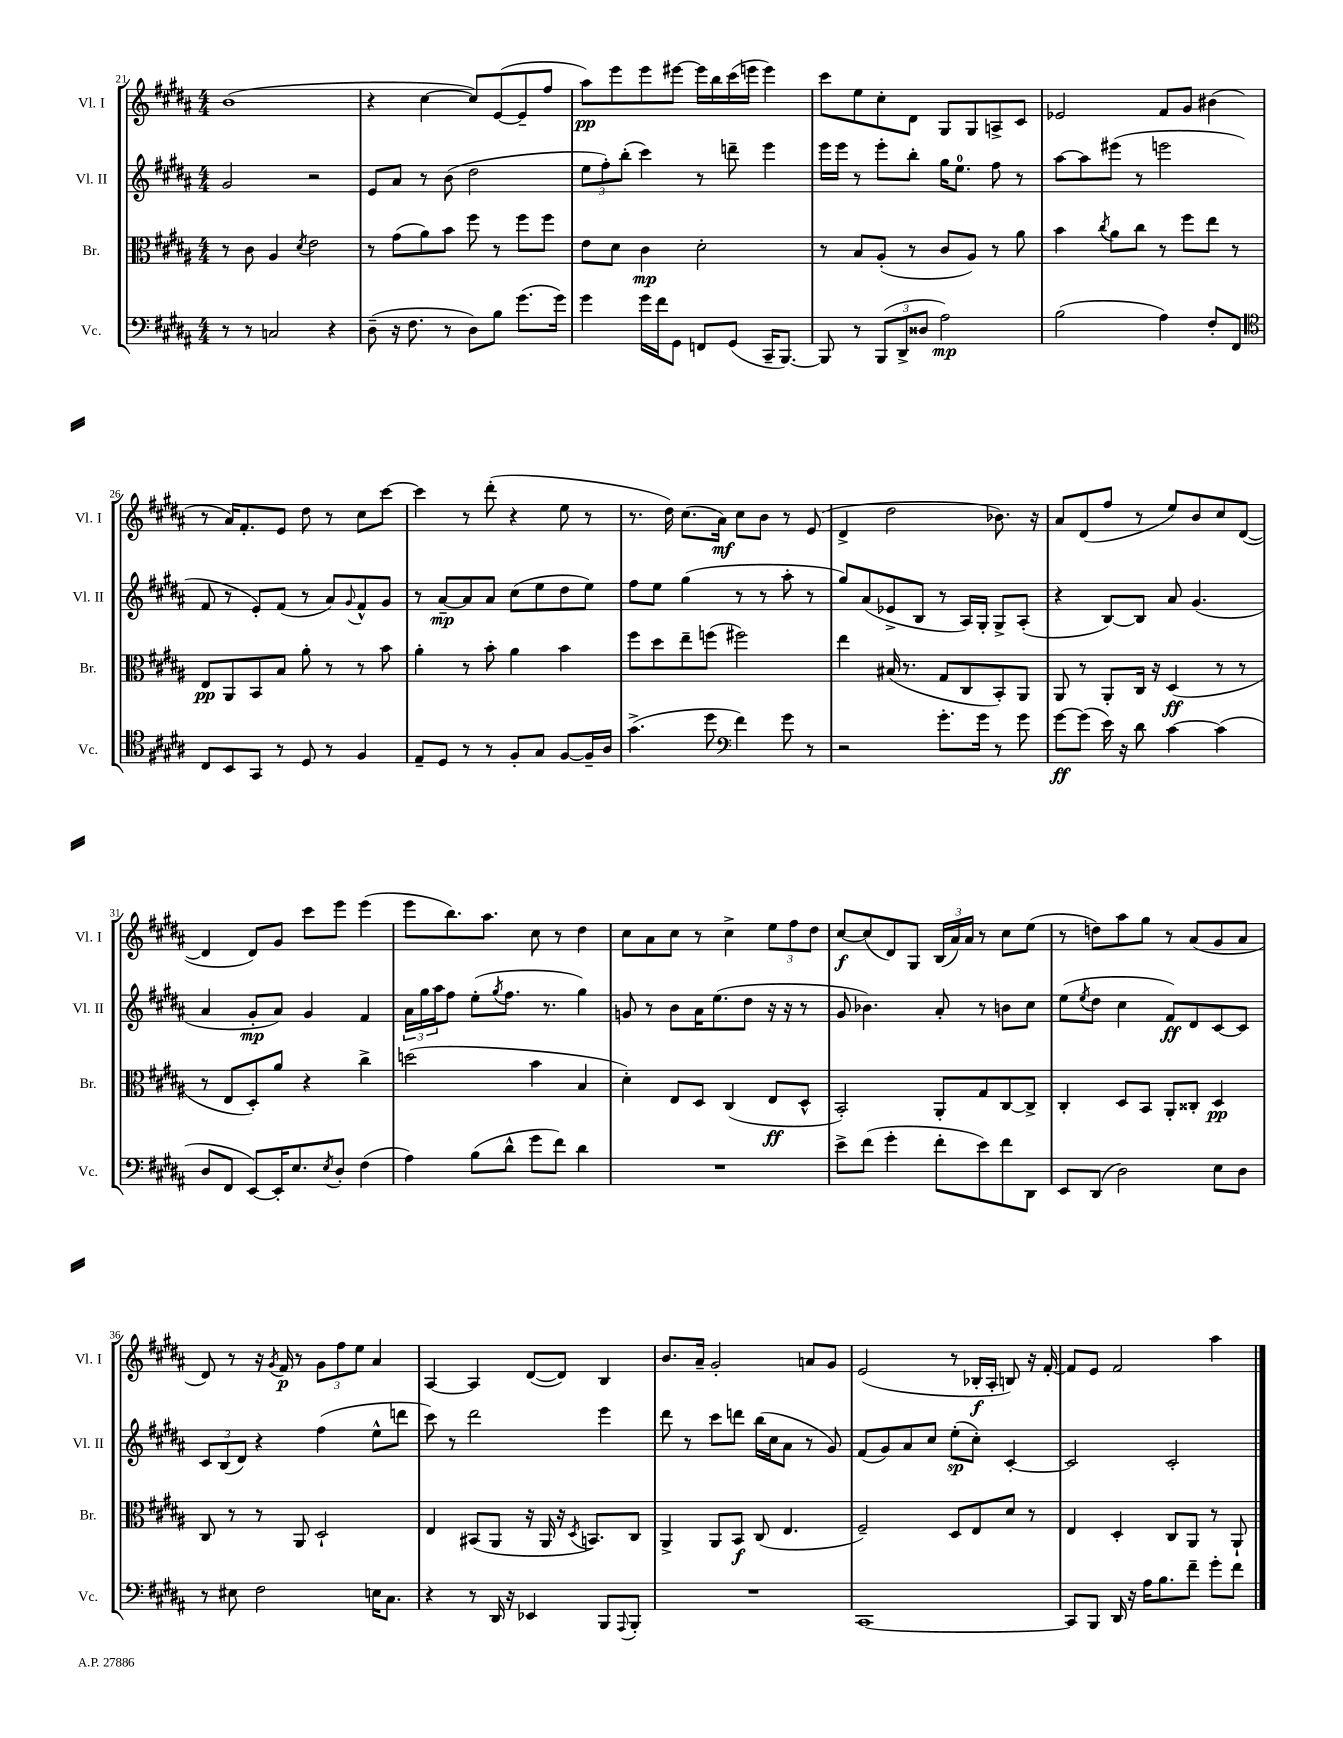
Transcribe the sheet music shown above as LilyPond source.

<<
\new StaffGroup <<
\new Staff = "s0" \with { instrumentName = "Vl. I" shortInstrumentName = "Vl. I" } {
    \clef treble \key b \major \numericTimeSignature \time 4/4
    b'1( |
    r4 cis''4~ cis''8) e'8~( e'8-- fis''8 |
    ais''8\pp) e'''8 e'''8 eis'''8~ eis'''16 b''16 cis'''16( e'''16 e'''4) |
    cis'''8 e''8 cis''8-. dis'8 gis8 gis8 a8-> cis'8 |
    ees'2 fis'8 gis'8 bis'4( |
    r8 ais'16) fis'8.-. e'8 dis''8 r8 cis''8 cis'''8~ |
    cis'''4 r8 dis'''8-.( r4 e''8 r8 |
    r8. dis''16) cis''8.( ais'16\mf) cis''8 b'8 r8 e'8( |
    dis'4-> dis''2 bes'8.) r16 |
    ais'8 dis'8( fis''8 r8 e''8) b'8 cis''8 dis'8~( |
    dis'4 dis'8) gis'8 cis'''8 e'''8 e'''4( |
    e'''8 b''8.) ais''8. cis''8 r8 dis''4 |
    cis''8 ais'8 cis''8 r8 cis''4-> \tuplet 3/2 { e''8 fis''8 dis''8 } |
    cis''8~\f cis''8( dis'8) gis8 \tuplet 3/2 { b16( ais'16) ais'16 } r8 cis''8 e''8( |
    r8 d''8) ais''8 gis''8 r8 ais'8( gis'8 ais'8 |
    dis'8) r8 r16 \acciaccatura { gis'8 } fis'16\p r8 \tuplet 3/2 { gis'8 fis''8 e''8 } ais'4 |
    ais4~ ais4 dis'8~( dis'8) b4 |
    b'8. ais'16-- gis'2-. a'8 gis'8 |
    e'2( r8 bes16-.\f ais16-. b8) r16 fis'16~-. |
    fis'8 e'8 fis'2 ais''4 \bar "|." |
}
\new Staff = "s1" \with { instrumentName = "Vl. II" shortInstrumentName = "Vl. II" } {
    \clef treble \key b \major \numericTimeSignature \time 4/4
    gis'2 r2 |
    e'8 ais'8 r8 b'8( dis''2 |
    \tuplet 3/2 { e''8 fis''8-.) b''8-.( } cis'''4) r8 d'''8-- e'''4 |
    e'''16 e'''16 r8 e'''8-. b''8-. gis''16 e''8.-0 fis''8 r8 |
    ais''8~ ais''8 eis'''8( r8 e'''2 |
    fis'8 r8 e'8-.) fis'8( r8 ais'8) \appoggiatura { gis'8 } fis'8-^ gis'8 |
    r8 ais'8~--\mp ais'8 ais'8 cis''8( e''8 dis''8 e''8) |
    fis''8 e''8 gis''4( r8 r8 ais''8-. r8 |
    gis''8) ais'8( ees'8-> b8 r8 ais16) gis16-. gis8-> ais8-.( |
    r4 b8~) b8 ais'8 gis'4.( |
    ais'4 gis'8-.\mp ais'8) gis'4 fis'4 |
    \tuplet 3/2 { ais'16 gis''16 ais''16 } fis''8 e''8-.( \acciaccatura { gis''8 } fis''8. r8. gis''4) |
    g'8 r8 b'8 ais'16 e''8.( dis''8 r16 r16 r8 |
    gis'8 bes'4.) ais'8-. r8 b'8 cis''8 |
    e''8( \acciaccatura { e''8 } dis''8 cis''4 fis'8\ff) dis'8 cis'8~ cis'8 |
    \tuplet 3/2 { cis'8 b8( dis'8) } r4 fis''4( e''8-^ d'''8 |
    cis'''8) r8 dis'''2 e'''4 |
    dis'''8 r8 cis'''8 d'''8 b''16( cis''16 ais'8 r8 gis'8) |
    fis'8( gis'8) ais'8 cis''8 e''8-.\sp( cis''8-.) cis'4~-. |
    cis'2 cis'2-. \bar "|." |
}
\new Staff = "s2" \with { instrumentName = "Br." shortInstrumentName = "Br." } {
    \clef alto \key b \major \numericTimeSignature \time 4/4
    r8 cis'8 ais4 \acciaccatura { dis'8 } e'2 |
    r8 gis'8( ais'8) b'8 fis''8 r8 fis''8 fis''8 |
    e'8 dis'8 cis'4\mp dis'2-. |
    r8 b8 ais8-.( r8 cis'8 ais8) r8 ais'8 |
    b'4 \acciaccatura { cis''8 } ais'8 cis''8 r8 fis''8 e''8 r8 |
    e8\pp ais,8 b,8 b8 ais'8-. r8 r8 b'8 |
    ais'4-. r8 b'8-. ais'4 b'4 |
    fis''8 dis''8 e''8-- f''8( fis''2) |
    e''4 bis16( r8. gis8 cis8 b,8-.) ais,8 |
    ais,8 r8 ais,8-. cis16 r16 dis4\ff( r8 r8 |
    r8 e8 dis8-.) ais'8 r4 cis''4-> |
    d''2( b'4 b4 |
    dis'4-.) e8 dis8 cis4( e8\ff dis8-^ |
    b,2-.) ais,8-. gis8 cis8~ cis8-> |
    cis4-. dis8 b,8 ais,8-. cisis8-. dis4\pp |
    cis8 r8 r8 ais,8 dis2-! |
    e4 bis,8( ais,8 r16 ais,16 r16 \acciaccatura { dis8 } b,8.) cis8 |
    ais,4-> ais,8 b,8\f cis8( e4. |
    fis2--) dis8 e8 dis'8 r8 |
    e4 dis4-. cis8 ais,8 r8 ais,8-! \bar "|." |
}
\new Staff = "s3" \with { instrumentName = "Vc." shortInstrumentName = "Vc." } {
    \clef bass \key b \major \numericTimeSignature \time 4/4
    r8 r8 c2 r4 |
    dis8--( r16 fis8. r8 dis8) b8 gis'8.( gis'16) |
    gis'4 gis'16 fis'16 gis,8 f,8 gis,8( cis,16-- b,,8.~) |
    b,,8 r8 \tuplet 3/2 { b,,8( dis,8-> disis8 } ais2\mp) |
    b2( ais4) fis8-. fis,8 |
    \clef tenor cis8 b,8 gis,8 r8 dis8 r8 fis4 |
    e8-- dis8 r8 r8 fis8-. gis8 fis8~ fis16-- ais16 |
    gis'4.->( dis''8 \clef bass fis'4) gis'8 r8 |
    r2 gis'8.-. gis'16 r8 gis'8 |
    gis'8~\ff gis'8( e'16) r16 dis'8 cis'4~ cis'4( |
    dis8 fis,8 e,8~) e,16-. e8. \acciaccatura { e8 } dis8-. fis4( |
    ais4) b8( dis'8-^ gis'8 fis'8) dis'4 |
    R1 |
    e'8-> fis'8( gis'4-. fis'8-. e'8) fis'8 dis,8 |
    e,8 dis,8( dis2) e8 dis8 |
    r8 eis8 fis2 e16 cis8. |
    r4 r8 dis,16 r16 ees,4 b,,8 \appoggiatura { ais,,8 } b,,8-. |
    R1 |
    cis,1~ |
    cis,8 b,,8 dis,16 r16 ais16 b8. fis'8-- gis'8-. fis'8 \bar "|." |
}
>>
>>
\layout { \context { \Score currentBarNumber = #21 } }
